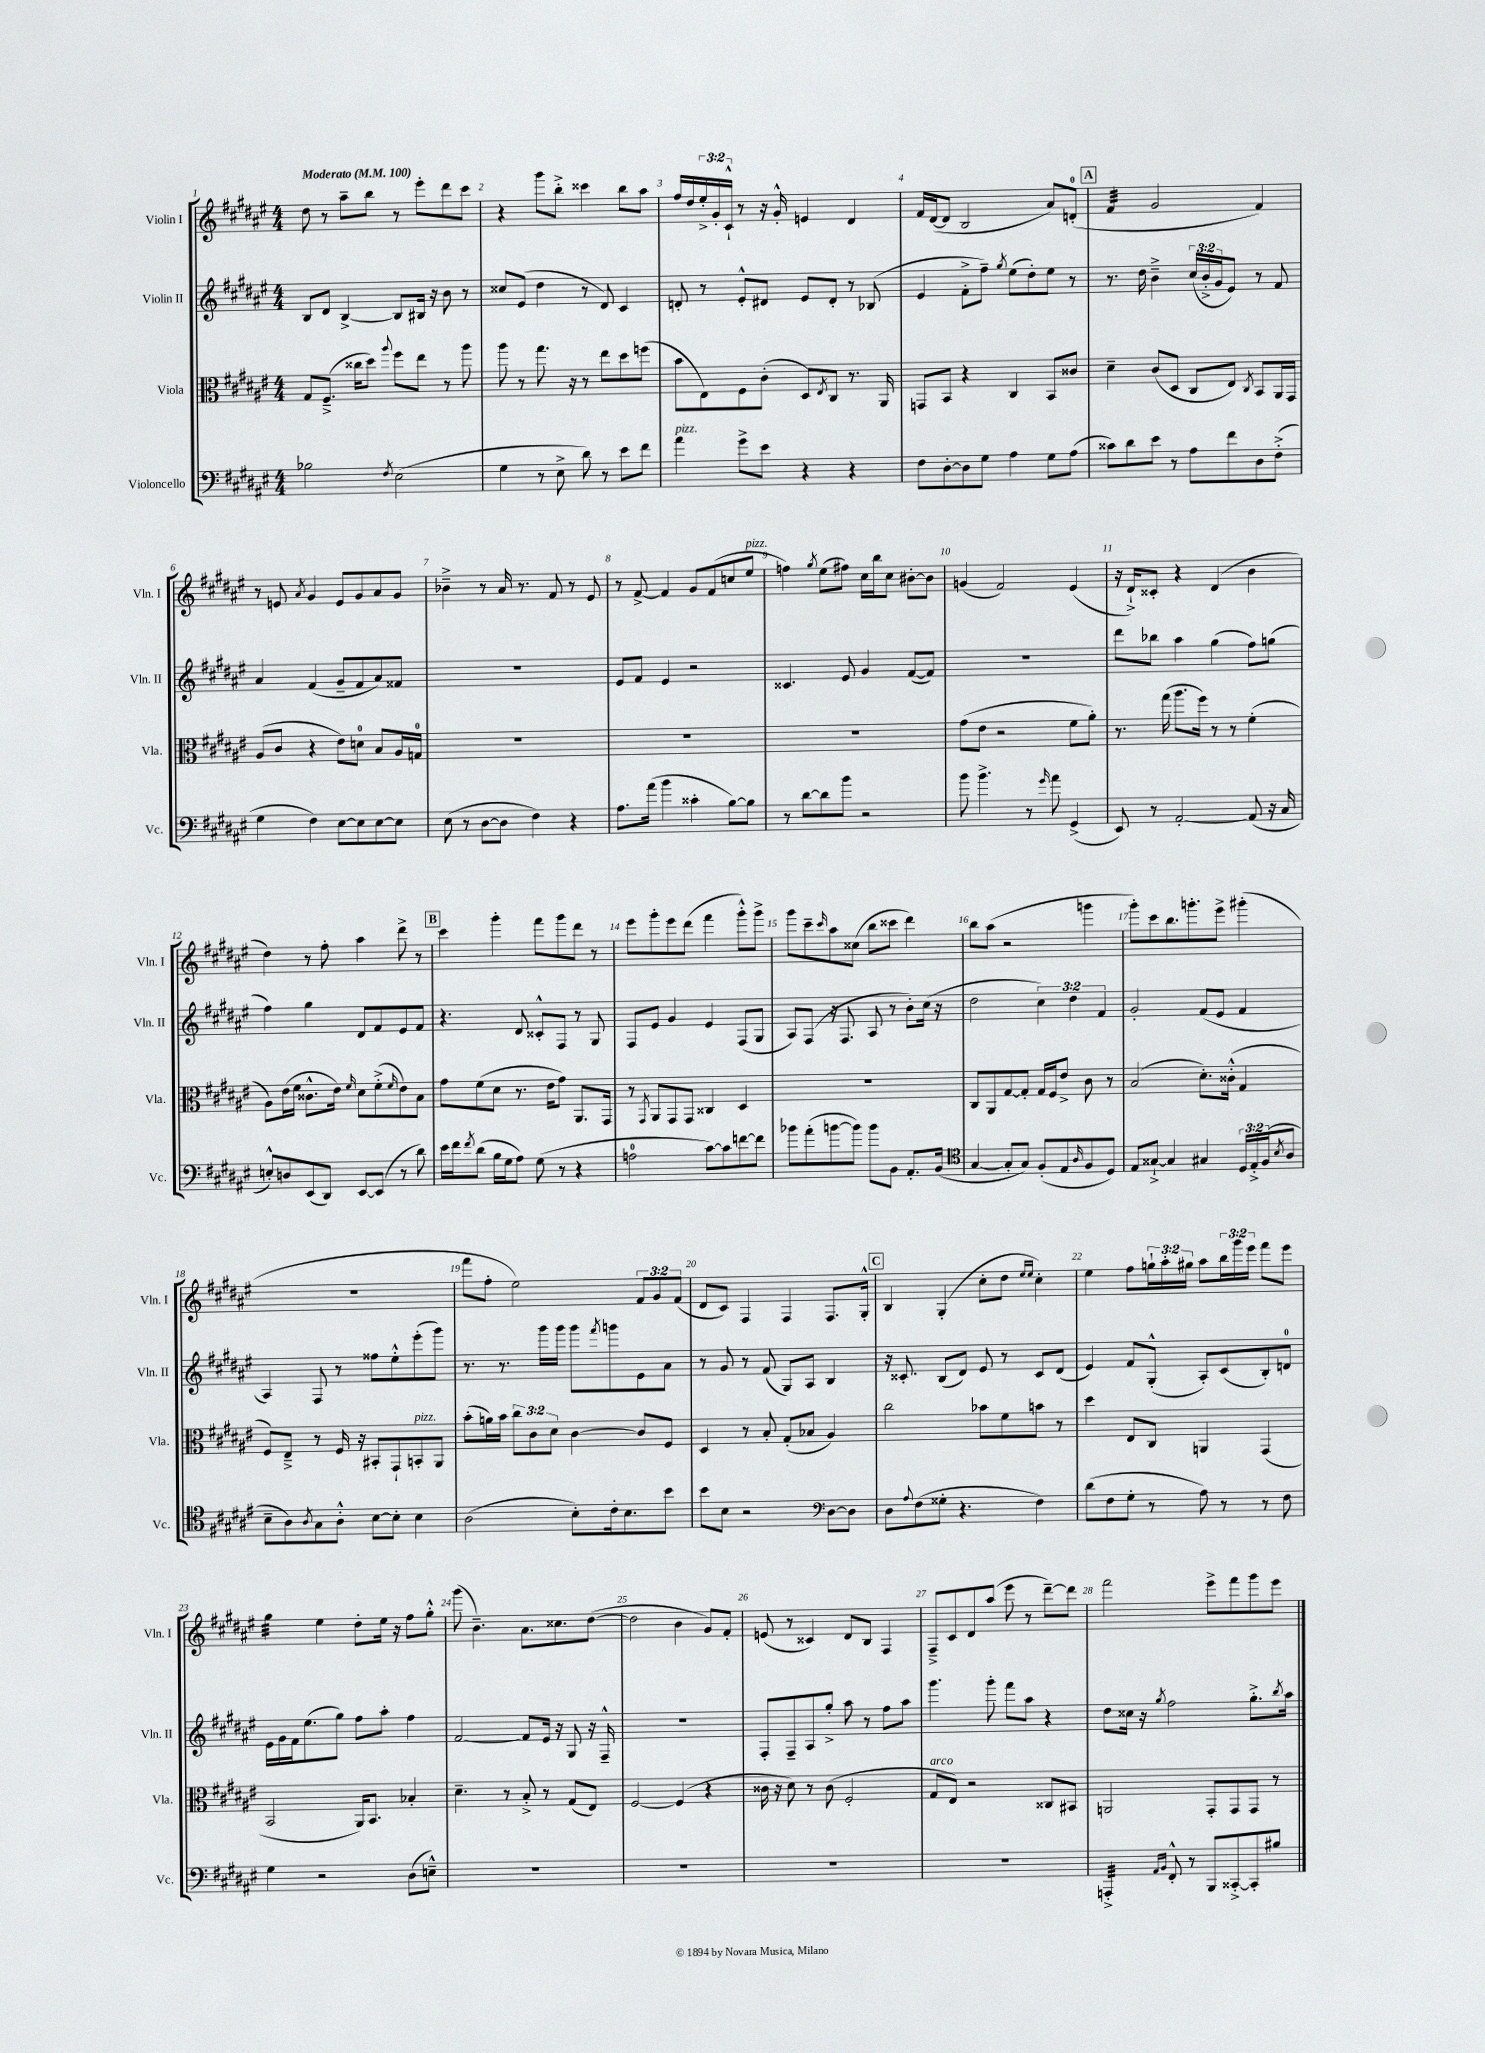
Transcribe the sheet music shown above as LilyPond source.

<<
\new StaffGroup <<
\new Staff = "s0" \with { instrumentName = "Violin I" shortInstrumentName = "Vln. I" } {
    \clef treble \key fis \major \numericTimeSignature \time 4/4 \override Staff.TupletNumber.text = #tuplet-number::calc-fraction-text \tempo "Moderato" 4 = 100
    dis''8 r8 ais''8-- b''8 r8 eis'''8-. dis'''8 cis'''8 |
    r4 gis'''8 b''8-.-> cisis'''4 b''8 ais''8 |
    fis''16 dis''16 \tuplet 3/2 { eis''16-.-> gis'16-. cis'16-!-^ } r8 r16 gis'16-.-^ e'4 dis'4 |
    fis'16 dis'16~( dis'8 b2 ais'8) d'8-0-.( |
    \mark \markup { \box "A" } fis'4:32 gis'2 fis'4) |
    r8 e'8 \acciaccatura { ais'8 } gis'4 e'8 gis'8 ais'8 gis'8 |
    bes'4---> r8 ais'16 r8. fis'8 r8 eis'8 |
    r8 fis'8~-> fis'4 gis'8 fis'8( c''8 eis''8^\markup { \italic "pizz." } |
    f''4) \acciaccatura { gis''8 } eis''8( fis''8) cis''16 b''16 cis''8 bis'8~-. bis'8 |
    g'4( fis'2) eis'4( |
    r16 dis'16-!->) cisis'8-. r4 dis'4( b'4 |
    dis''4) r8 fis''8-. ais''4 dis'''8-> r8 |
    \mark \markup { \box "B" } cis'''4 gis'''4-. fis'''8 gis'''8 dis'''8 r8 |
    eis'''8 gis'''8-. eis'''8 dis'''8( fis'''4 gis'''8-.-^) gis'''8-> |
    gis'''8 cis'''8-- \grace { cis'''16 } ais''8 cisis''8( b''8 cisis'''8 dis'''4) |
    b''8 ais''8( r2 g'''4 |
    gis'''8-.) cis'''8 b''8. g'''8.-. eis'''8-> gis'''4-.( |
    R1 |
    fis'''8 fis''8-. eis''2) \tuplet 3/2 { fis'8 gis'8 fis'8( } |
    dis'8 cis'8) fis4 fis4 fis8. gis16-.-^ |
    \mark \markup { \box "C" } b4 gis4-.( cis''8-. dis''8 \grace { eis''16 eis''16 } cis''4-.) |
    eis''4 fis''8 \tuplet 3/2 { g''16-! ais''16-. gis''16 } ais''8 \tuplet 3/2 { b''16 gis'''16 eis'''16 } fis'''8 eis'''8 |
    gis''4:32 eis''4 dis''8-. eis''16 r16 fis''8 gis''8-.-^ |
    gis'''8( b'4.--) ais'8. cisis''8. dis''8~( |
    dis''2 b'4 gis'8) fis'8-. |
    e'8( r8 cisis'4) dis'8 b8 fis4 |
    fis8---> cis'8 dis'8 ais''8( eis'''8 r8 dis'''8~--) dis'''8 |
    fis'''2 eis'''8-> fis'''8 gis'''8 eis'''8 \bar "|." |
}
\new Staff = "s1" \with { instrumentName = "Violin II" shortInstrumentName = "Vln. II" } {
    \clef treble \key fis \major \numericTimeSignature \time 4/4 \override Staff.TupletNumber.text = #tuplet-number::calc-fraction-text
    b8 dis'8 b4~-> b8 bis16 r16 b'8 r8 |
    cisis''8 eis'8( dis''4 r8 dis'8) cis'4 |
    d'8-. r8 eis'8-.-^ dis'8 eis'8 dis'8-. r8 bes8( |
    eis'4 fis'8-.-> fis''8--) \acciaccatura { gis''8 } eis''8( dis''8-.) eis''8 r8 |
    \mark \markup { \box "A" } r8. dis''16 b'4---> \tuplet 3/2 { cis''16( b'16-.-> gis'16 } eis'8) r8 fis'8 |
    ais'4 fis'4( gis'8-- fis'8 ais'8) fisis'8 |
    R1 |
    eis'8 fis'8 eis'4 r2 |
    cisis'4. eis'8 gis'4 fis'8~( fis'8) |
    R1 |
    dis'''8 bes''8 ais''4 gis''4( fis''8) g''8( |
    fis''4) gis''4 dis'8 fis'8 eis'8 fis'8 |
    \mark \markup { \box "B" } r4. dis'8 cisis'8-.-^ fis8 r8 gis8 |
    fis8 eis'8 gis'4 eis'4 fis8( gis8 |
    ais8) fis8( r16 fis8. ais8 r8 b'8-.) cis''16( r16 |
    dis''2 \tuplet 3/2 { cis''4) dis''4 fis'4 } |
    gis'2-. fis'8( eis'8 fis'4 |
    ais4) fis8 r8 fisis''8 eis''8-.-^ eis'''8-.( gis'''8) |
    r8. r8. gis'''16 gis'''16 gis'''8 \acciaccatura { fis'''8 } g'''8 eis'8 ais'8 |
    r8 gis'8 r8 fis'8( gis8) ais8 b4 |
    \mark \markup { \box "C" } r16 cisis'8.-. b8( dis'8) eis'8 r8 cisis'8 dis'8( |
    eis'4) fis'8 gis8-.-^( ais8-.) cis'8( b8-.) d'8-0 |
    eis'16 gis'16 fis'16 eis''8.( gis''8) fis''8 ais''8-. fis''4 |
    fis'2~ fis'8 eis'16 r16 gis8 r16 fis16---^ |
    R1 |
    fis8-. fis8-- ais8 gis''8-.-> ais''8 r8 fis''8 ais''8 |
    gis'''4. gis'''8-. fis'''8 ais''8 r4 |
    dis''8 cisis''16 r16 \acciaccatura { gis''8 } fis''2 gis''8.-.-> \acciaccatura { b''8 } ais''16 \bar "|." |
}
\new Staff = "s2" \with { instrumentName = "Viola" shortInstrumentName = "Vla." } {
    \clef alto \key fis \major \numericTimeSignature \time 4/4 \override Staff.TupletNumber.text = #tuplet-number::calc-fraction-text
    gis8 fis8.--->( cisis''16 dis''8) \appoggiatura { ais''8 } fis''8 eis''8 r8 ais''8 |
    ais''8 r8 gis''8. r16 r8 eis''8 dis''8 f''8( |
    b'8 eis8) fis8 cis'8-.( dis8) \acciaccatura { eis8 } cis8 r8. ais,16 |
    g,8 b,8 r4 cis4 b,8 cisis'8 |
    \mark \markup { \box "A" } dis'4-- cis'8( dis8 cis8 eis8) \acciaccatura { cis8 } b,8 ais,16 gis,16 |
    ais8( cis'8 r4 eis'8) d'8-0 b8 ais16 g16-0 |
    R1 |
    R1 |
    R1 |
    gis'8( eis'8 r2 fis'8 ais'8-.) |
    r8. gis''16( ais''8. fis''16) r8 r8 fis'4-.( |
    ais8) eis'16( fis'16 cisis'8.-^ eis'16) \grace { fis'16 } dis'8 fis'8-.->( \grace { fis'16 } eis'8) b8 |
    \mark \markup { \box "B" } gis'8 fis'8( dis'8 r8. eis'16 gis'8) ais,8. gis,16 |
    r8 \acciaccatura { gis,8 } ais,8 gis,8 gis,8 cisis4 dis4 |
    R1 |
    cis8 ais,8 gis8~ gis8-. gis16 fis16 eis'8-> cis'8 r8 |
    b2( dis'8.-.) cisis'16-.-^( gis4 |
    fis8) eis8---> r8 fis16 r16 bis,8-. gis,8-! b,8-.^\markup { \italic "pizz." } ais,8 |
    b'8-.( a'16) b'16 \tuplet 3/2 { cis''8 cis'8 dis'8 } cis'4~ cis'8 fis8 |
    dis4 r8 b8-. gis8-.( bes8 ais4) |
    \mark \markup { \box "C" } cis''2 bes'8 fis'8 b'8 r8 |
    dis''4 eis8 cis8 a,4 gis,4( |
    b,2 ais,16) b,8. bes4-. |
    dis'4.-- r8 b8-.-> r8 gis8( eis8) |
    fis2~ fis4( r4 |
    cisis'16 r16 dis'8) r8 cisis'8( fis2-. |
    gis8^\markup { \italic "arco" } eis8) r2 cisis8 bis,8 |
    a,2 gis,8-. gis,8 gis,8 r8 \bar "|." |
}
\new Staff = "s3" \with { instrumentName = "Violoncello" shortInstrumentName = "Vc." } {
    \clef bass \key fis \major \numericTimeSignature \time 4/4 \override Staff.TupletNumber.text = #tuplet-number::calc-fraction-text
    bes2 \acciaccatura { fis8 } eis2( |
    gis4 r8 eis8-> dis'8) r8 eis'8 fis'8 |
    ais'4^\markup { \italic "pizz." } gis'8-> eis'8 r4 r4 |
    fis8 dis8~-. dis8 gis8 ais4 gis8 ais8( |
    \mark \markup { \box "A" } cisis'8) dis'8 eis'8 r8 ais8 fis'8 dis8 fis8-.->( |
    gis4 fis4) eis8~ eis8 eis8~ eis8 |
    eis8( r8 dis8~ dis8 fis4) r4 |
    ais8. ais'16( b'4 cisis'4-. b8~) b8 |
    r8 dis'8~ dis'8 b'8 r2 |
    b'8 b'4.-> r8 \grace { gis'16 } ais'8 gis,4->( |
    eis,8) r8 ais,2~-. ais,8( r16 cis16 |
    e8-.-^) d8 eis,8( dis,8) eis,8~ eis,8( r8 dis'8) |
    \mark \markup { \box "B" } eis'16 fis'16 \acciaccatura { fis'8 } dis'8( b16 gis16 ais8) gis8( r8 r4 |
    a2-0 cis'8~) cis'8 f'8~ f'8 |
    bes'8 ais'8-.( b'8~ b'8) b'8 b,8 ais,8.-. b,16( |
    \clef tenor gis4~ gis8-. gis8) fis8-.( eis8 \grace { ais16 } fis8 dis8) |
    eis8 gisis8~-!-> gisis4 gis4 \tuplet 3/2 { dis16 eis16-.-> fis16( } \acciaccatura { b8 } ais8 |
    b8-- ais8) \acciaccatura { ais8 } gis8 ais8-.-^ b8~ b8-. b4 |
    ais2( b8-.) cis'16-. b8. b'8 |
    b'8 b8 r2 \clef bass dis8~ dis8 |
    \mark \markup { \box "C" } dis8 \appoggiatura { ais8 } fis8( gisis8-. r4. fis4) |
    dis'8( fis8 gis8-. r8 ais8) r8 r8 fis8 |
    gis4 r2 dis8( e8---^) |
    R1 |
    R1 |
    R1 |
    R1 |
    a,,4:32-.-> \grace { ais,16 b,16 } fis,8-.-^ r8 b,,8 cisis,8~-.-> cisis,8-. bis8 \bar "|." |
}
>>
>>
\layout { \context { \Score \override BarNumber.break-visibility = ##(#f #t #t) barNumberVisibility = #all-bar-numbers-visible } }
